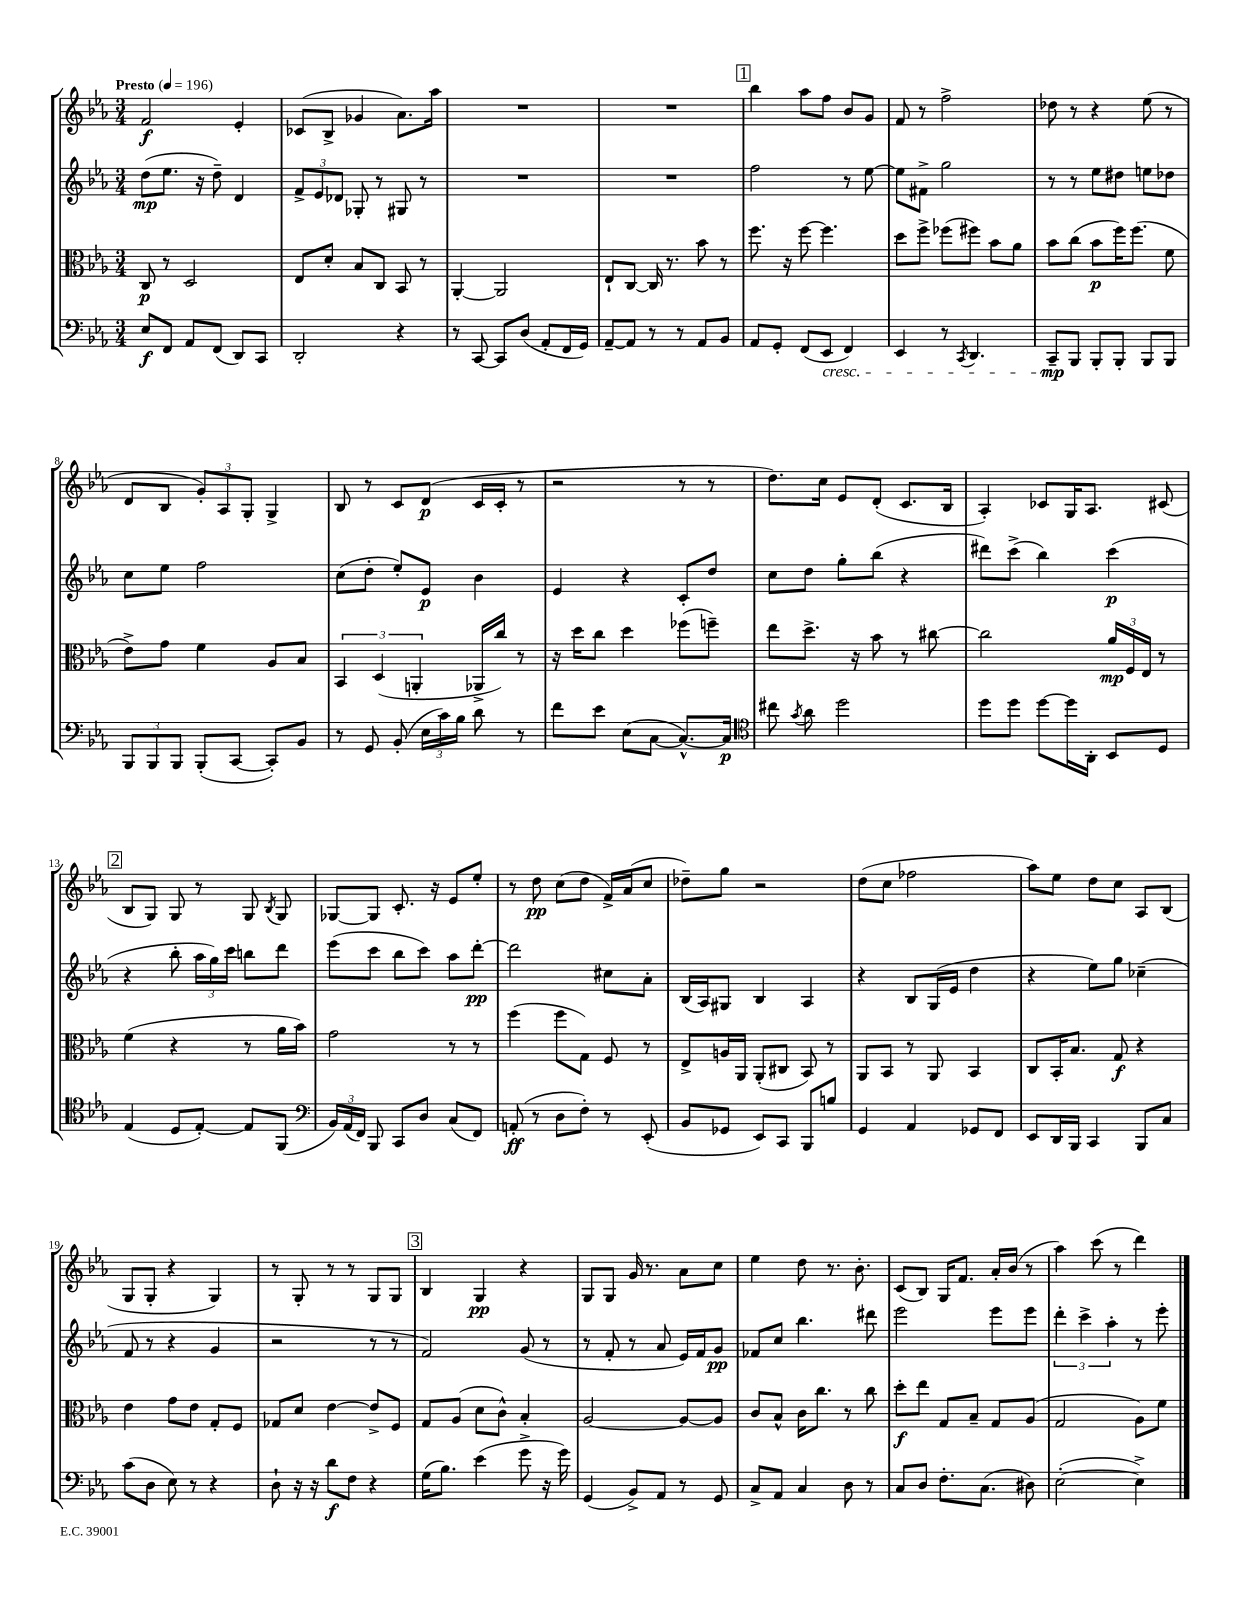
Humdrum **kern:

**kern	**dynam	**kern	**dynam	**kern	**dynam	**kern	**dynam
*part4	*part4	*part3	*part3	*part2	*part2	*part1	*part1
*staff4	*staff4	*staff3	*staff3	*staff2	*staff2	*staff1	*staff1
*clefF4	*	*clefC3	*	*clefG2	*	*clefG2	*
*k[b-e-a-]	*	*k[b-e-a-]	*	*k[b-e-a-]	*	*k[b-e-a-]	*
*M3/4	*	*M3/4	*	*M3/4	*	*M3/4	*
*MM196	*	*MM196	*	*MM196	*	*MM196	*
=1	=1	=1	=1	=1	=1	=1	=1
!	!	!	!	!	!	!LO:TX:a:B:t=Presto	!
8E-/L	f	8C/	p	(8dd\L	mp	2f/	f
8FF/J	.	8r	.	8.ee-\J	.	.	.
8AA-/L	.	2D/	.	.	.	.	.
.	.	.	.	16r	.	.	.
(8FF/J	.	.	.	8dd~\)	.	.	.
8DD/L)	.	.	.	4d/	.	4e-'/	.
8CC/J	.	.	.	.	.	.	.
=2	=2	=2	=2	=2	=2	=2	=2
2DD'/	.	8E-/L	.	12f^/L	.	(8c-X/L	.
.	.	.	.	12e-/	.	.	.
.	.	8d'/J	.	.	.	8B-^/J	.
.	.	.	.	12d-X/J	.	.	.
.	.	8B-/L	.	8G-X'/	.	4g-X/	.
.	.	8C/J	.	8r	.	.	.
4r	.	8BB-/	.	8G#X/	.	8.a-\L)	.
.	.	8r	.	8r	.	.	.
.	.	.	.	.	.	16aa-\Jk	.
=3	=3	=3	=3	=3	=3	=3	=3
8r	.	[4AA-'/	.	2.r	.	2.r	.
[8CC/	.	.	.	.	.	.	.
8CC/L]	.	2AA-/]	.	.	.	.	.
(8D/J	.	.	.	.	.	.	.
8AA-'/L	.	.	.	.	.	.	.
16FF/L	.	.	.	.	.	.	.
16GG/JJ)	.	.	.	.	.	.	.
=4	=4	=4	=4	=4	=4	=4	=4
[8AA-~/L	.	8E-`/L	.	2.r	.	2.r	.
8AA-/J]	.	[8C/J	.	.	.	.	.
8r	.	16C/]	.	.	.	.	.
.	.	8.r	.	.	.	.	.
8r	.	.	.	.	.	.	.
8AA-/L	.	8b-\	.	.	.	.	.
8BB-/J	.	8r	.	.	.	.	.
!!LO:REH:place=s1:t=1
=5	=5	=5	=5	=5	=5	=5	=5
8AA-/L	.	8.ff\	.	2ff\	.	4bb-\	.
8GG'/J	.	.	.	.	.	.	.
.	.	16r	.	.	.	.	.
(8FF/L	.	[8ff\	.	.	.	8aa-\L	.
!LO:TX:b:i:t=cresc.	!	!	!	!	!	!	!
8EE-/J	.	4.ff\]	.	.	.	8ff\J	.
4FF/)	.	.	.	8r	.	8b-/L	.
.	.	.	.	[8ee-\	.	8g/J	.
=6	=6	=6	=6	=6	=6	=6	=6
4EE-/	.	8dd\L	.	8ee-\L]	.	8f/	.
.	.	8ff^\J	.	8f#X^\J	.	8r	.
8r	.	(8ff-X\L	.	2gg\	.	2ff^\	.
8qCC/	.	.	.	.	.	.	.
4.DD/	.	8ff#X\J)	.	.	.	.	.
.	.	8b-\L	.	.	.	.	.
.	.	8a-\J	.	.	.	.	.
=7	=7	=7	=7	=7	=7	=7	=7
8CC~/L	mp	8b-\L	.	8r	.	8dd-X\	.
8BBB-/J	.	(8cc\J	.	8r	.	8r	.
8BBB-'/L	.	8b-\L	p	8ee-\L	.	4r	.
8BBB-'/J	.	16ff\K)	.	8dd#X\J	.	.	.
.	.	(8.ff\J	.	.	.	.	.
8BBB-/L	.	.	.	8een\L	.	(8ee-\	.
8BBB-/J	.	8f\	.	8dd-X\J	.	8r	.
!!LO:LB:g=z
=8	=8	=8	=8	=8	=8	=8	=8
12BBB-/L	.	8e-^\L)	.	8cc\L	.	8d/L	.
12BBB-/	.	.	.	.	.	.	.
.	.	8g\J	.	8ee-\J	.	8B-/J	.
12BBB-/J	.	.	.	.	.	.	.
(8BBB-'/L	.	4f\	.	2ff\	.	12g'/L)	.
.	.	.	.	.	.	12A-/	.
[8CC/J	.	.	.	.	.	.	.
.	.	.	.	.	.	12G'/J	.
8CC'/L])	.	8A-/L	.	.	.	4G^/	.
8BB-/J	.	8B-/J	.	.	.	.	.
=9	=9	=9	=9	=9	=9	=9	=9
8r	.	6BB-/	.	(8cc\L	.	8B-/	.
8GG/	.	.	.	8dd'\J	.	8r	.
.	.	(6D/	.	.	.	.	.
(8BB-'/	.	.	.	8ee-'/L)	.	8c/L	.
.	.	6AAn'/	.	.	.	.	.
24E-\LL	.	.	.	8e-/J	p	(8d/J	p
24c\)	.	.	.	.	.	.	.
24B-\JJ	.	.	.	.	.	.	.
8d\	.	16AA-X^/LL	.	4b-\	.	16c/LL	.
.	.	16cc/JJ)	.	.	.	16c'/JJ	.
8r	.	8r	.	.	.	8r	.
=10	=10	=10	=10	=10	=10	=10	=10
8f\L	.	16r	.	4e-/	.	2r	.
.	.	16dd\KL	.	.	.	.	.
8e-\J	.	8cc\J	.	.	.	.	.
(8E-\L	.	4dd\	.	4r	.	.	.
[8C\J	.	.	.	.	.	.	.
8.C^^/L_)	.	(8ff-X\L	.	8c'/L	.	8r	.
.	.	8ffn~\J)	.	8dd/J	.	8r	.
16C/Jk]	p	.	.	.	.	.	.
=11	=11	=11	=11	=11	=11	=11	=11
*clefC4	*	*	*	*	*	*	*
8cc#X\	.	8ee-\L	.	8cc\L	.	8.dd\L)	.
8qg/	.	.	.	.	.	.	.
8a-\	.	8.dd^\J	.	8dd\J	.	.	.
.	.	.	.	.	.	16cc\Jk	.
2dd\	.	.	.	8gg'\L	.	8e-/L	.
.	.	16r	.	.	.	.	.
.	.	8b-\	.	(8bb-\J	.	(8d'/J	.
.	.	8r	.	4r	.	8.c/L	.
.	.	[8cc#X\	.	.	.	.	.
.	.	.	.	.	.	16B-/Jk	.
=12	=12	=12	=12	=12	=12	=12	=12
8dd\L	.	2cc#\]	.	8ddd#X\L)	.	4A-'/)	.
8dd\J	.	.	.	(8ccc^\J	.	.	.
[8dd\L	.	.	.	4bb-\)	.	8c-X/L	.
16dd\L]	.	.	.	.	.	16G/K	.
16AA-'\JJ	.	.	.	.	.	8.A-/J	.
8BB-/L	.	24a-/LL	mp	(4ccc\	p	.	.
.	.	24F/	.	.	.	.	.
.	.	24E-/JJ	.	.	.	.	.
8D/J	.	8r	.	.	.	(8c#X/	.
!!LO:LB:g=z
!!LO:REH:place=s1:t=2
=13	=13	=13	=13	=13	=13	=13	=13
(4E-/	.	(4f\	.	4r	.	8B-/L	.
.	.	.	.	.	.	8G/J)	.
8D/L	.	4r	.	8bb-'\	.	8G/	.
[8E-'/J)	.	.	.	24aa-\LL	.	8r	.
.	.	.	.	24gg\)	.	.	.
.	.	.	.	24ccc\JJ	.	.	.
8E-/L]	.	8r	.	8bbn\L	.	8G/	.
.	.	.	.	.	.	8qB-/	.
(8FF/J	.	16a-\LL	.	8ddd\J	.	8G/	.
.	.	16b-\JJ)	.	.	.	.	.
=14	=14	=14	=14	=14	=14	=14	=14
*clefF4	*	*	*	*	*	*	*
24BB-/LL)	.	2g\	.	(8eee-\L	.	[8G-X/L	.
(24AA-/	.	.	.	.	.	.	.
24FF/JJ)	.	.	.	.	.	.	.
8BBB-/	.	.	.	8ccc\J	.	8G-/J]	.
8CC/L	.	.	.	8bb-\L	.	8.c'/	.
8D/J	.	.	.	8ccc\J)	.	.	.
.	.	.	.	.	.	16r	.
(8C/L	.	8r	.	8aa-\L	.	8e-/L	.
8FF/J)	.	8r	.	[8ddd'\J	pp	8ee-'/J	.
=15	=15	=15	=15	=15	=15	=15	=15
(8AAn'/	ff	(4ff\	.	2ddd\]	.	8r	.
8r	.	.	.	.	.	8dd\	pp
8D\L	.	8ff\L	.	.	.	(8cc\L	.
8F'\J)	.	8G\J)	.	.	.	8dd\J	.
8r	.	8F/	.	8cc#X\L	.	16f^/LL)	.
.	.	.	.	.	.	(16a-/J	.
(8EE-'/	.	8r	.	8a-'\J	.	8cc/J	.
=16	=16	=16	=16	=16	=16	=16	=16
8BB-/L	.	8E-^/L	.	(16B-/LL	.	8dd-X~\L)	.
.	.	.	.	16A-/J)	.	.	.
8GG-X/J	.	16An/L	.	8G#X/J	.	8gg\J	.
.	.	16AA-/JJ	.	.	.	.	.
8EE-/L)	.	(8AA-'/L	.	4B-/	.	2r	.
8CC/J	.	8C#X/J	.	.	.	.	.
8BBB-/L	.	8BB-/)	.	4A-/	.	.	.
8Bn/J	.	8r	.	.	.	.	.
=17	=17	=17	=17	=17	=17	=17	=17
4GG/	.	8AA-/L	.	4r	.	(8dd\L	.
.	.	8BB-/J	.	.	.	8cc\J	.
4AA-/	.	8r	.	8B-/L	.	2ff-X\	.
.	.	8AA-/	.	(16G/L	.	.	.
.	.	.	.	16e-/JJ	.	.	.
8GG-X/L	.	4BB-/	.	4dd\	.	.	.
8FF/J	.	.	.	.	.	.	.
=18	=18	=18	=18	=18	=18	=18	=18
8EE-/L	.	8C/L	.	4r	.	8aa-\L)	.
16DD/L	.	16BB-'/K	.	.	.	8ee-\J	.
16BBB-/JJ	.	8.B-/J	.	.	.	.	.
4CC/	.	.	.	8ee-\L)	.	8dd\L	.
.	.	8G/	f	8gg\J	.	8cc\J	.
8BBB-/L	.	4r	.	(4cc-X~\	.	8A-/L	.
8C/J	.	.	.	.	.	(8B-/J	.
!!LO:LB:g=z
=19	=19	=19	=19	=19	=19	=19	=19
(8c\L	.	4e-\	.	8f/	.	8G/L	.
8D\J	.	.	.	8r	.	8G'/J	.
8E-\)	.	8g\L	.	4r	.	4r	.
8r	.	8e-\J	.	.	.	.	.
4r	.	8G'/L	.	4g/	.	4G/)	.
.	.	8F/J	.	.	.	.	.
=20	=20	=20	=20	=20	=20	=20	=20
8D`\	.	8G-X/L	.	2r	.	8r	.
16r	.	8d/J	.	.	.	8G'/	.
16r	.	.	.	.	.	.	.
8d\L	f	[4e-\	.	.	.	8r	.
8F\J	.	.	.	.	.	8r	.
4r	.	8e-^/L]	.	8r	.	8G/L	.
.	.	8F/J	.	8r	.	8G/J	.
!!LO:REH:place=s1:t=3
=21	=21	=21	=21	=21	=21	=21	=21
(16G\KL	.	8G/L	.	2f/)	.	4B-/	.
8.B-\J)	.	.	.	.	.	.	.
.	.	(8A-/J	.	.	.	.	.
(4e-\	.	8d\L	.	.	.	4G/	pp
.	.	8c^^\J)	.	.	.	.	.
8g^\	.	4B-'/	.	(8g/	.	4r	.
16r	.	.	.	8r	.	.	.
16g\)	.	.	.	.	.	.	.
=22	=22	=22	=22	=22	=22	=22	=22
(4GG/	.	[2A-/	.	8r	.	8G/L	.
.	.	.	.	8f'/	.	8G/J	.
8BB-^/L)	.	.	.	8r	.	16g/	.
.	.	.	.	.	.	8.r	.
8AA-/J	.	.	.	8a-/	.	.	.
8r	.	8A-/L_	.	16e-/LL)	.	8a-\L	.
.	.	.	.	16f/J	.	.	.
8GG/	.	8A-/J]	.	8g/J	pp	8cc\J	.
=23	=23	=23	=23	=23	=23	=23	=23
8C^/L	.	8c/L	.	8f-X/L	.	4ee-\	.
8AA-/J	.	8B-^^/J	.	8cc/J	.	.	.
4C/	.	16c\KL	.	4.bb-\	.	8dd\	.
.	.	8.cc\J	.	.	.	.	.
.	.	.	.	.	.	8.r	.
8D\	.	8r	.	.	.	.	.
.	.	.	.	.	.	8.b-'\	.
8r	.	8cc\	.	8ddd#X\	.	.	.
=24	=24	=24	=24	=24	=24	=24	=24
8C/L	.	8dd'\L	f	2eee-\	.	(8c/L	.
8D/J	.	8ee-\J	.	.	.	8B-/J)	.
8.F'\L	.	8G/L	.	.	.	16G/KL	.
.	.	.	.	.	.	8.f/J	.
.	.	8B-~/J	.	.	.	.	.
(8.C\J	.	.	.	.	.	.	.
.	.	8G/L	.	8eee-\L	.	16a-'/LL	.
.	.	.	.	.	.	(16b-/JJ	.
8D#X\)	.	(8A-/J	.	8eee-\J	.	8r	.
=25	=25	=25	=25	=25	=25	=25	=25
([2E-'\	.	2G/	.	6ddd'\	.	4aa-\)	.
.	.	.	.	6ccc^\	.	.	.
.	.	.	.	.	.	(8ccc\	.
.	.	.	.	6aa-'\	.	.	.
.	.	.	.	.	.	8r	.
4E-^\])	.	8A-\L)	.	8r	.	4ddd\)	.
.	.	8f\J	.	8eee-'\	.	.	.
==	==	==	==	==	==	==	==
*-	*-	*-	*-	*-	*-	*-	*-
